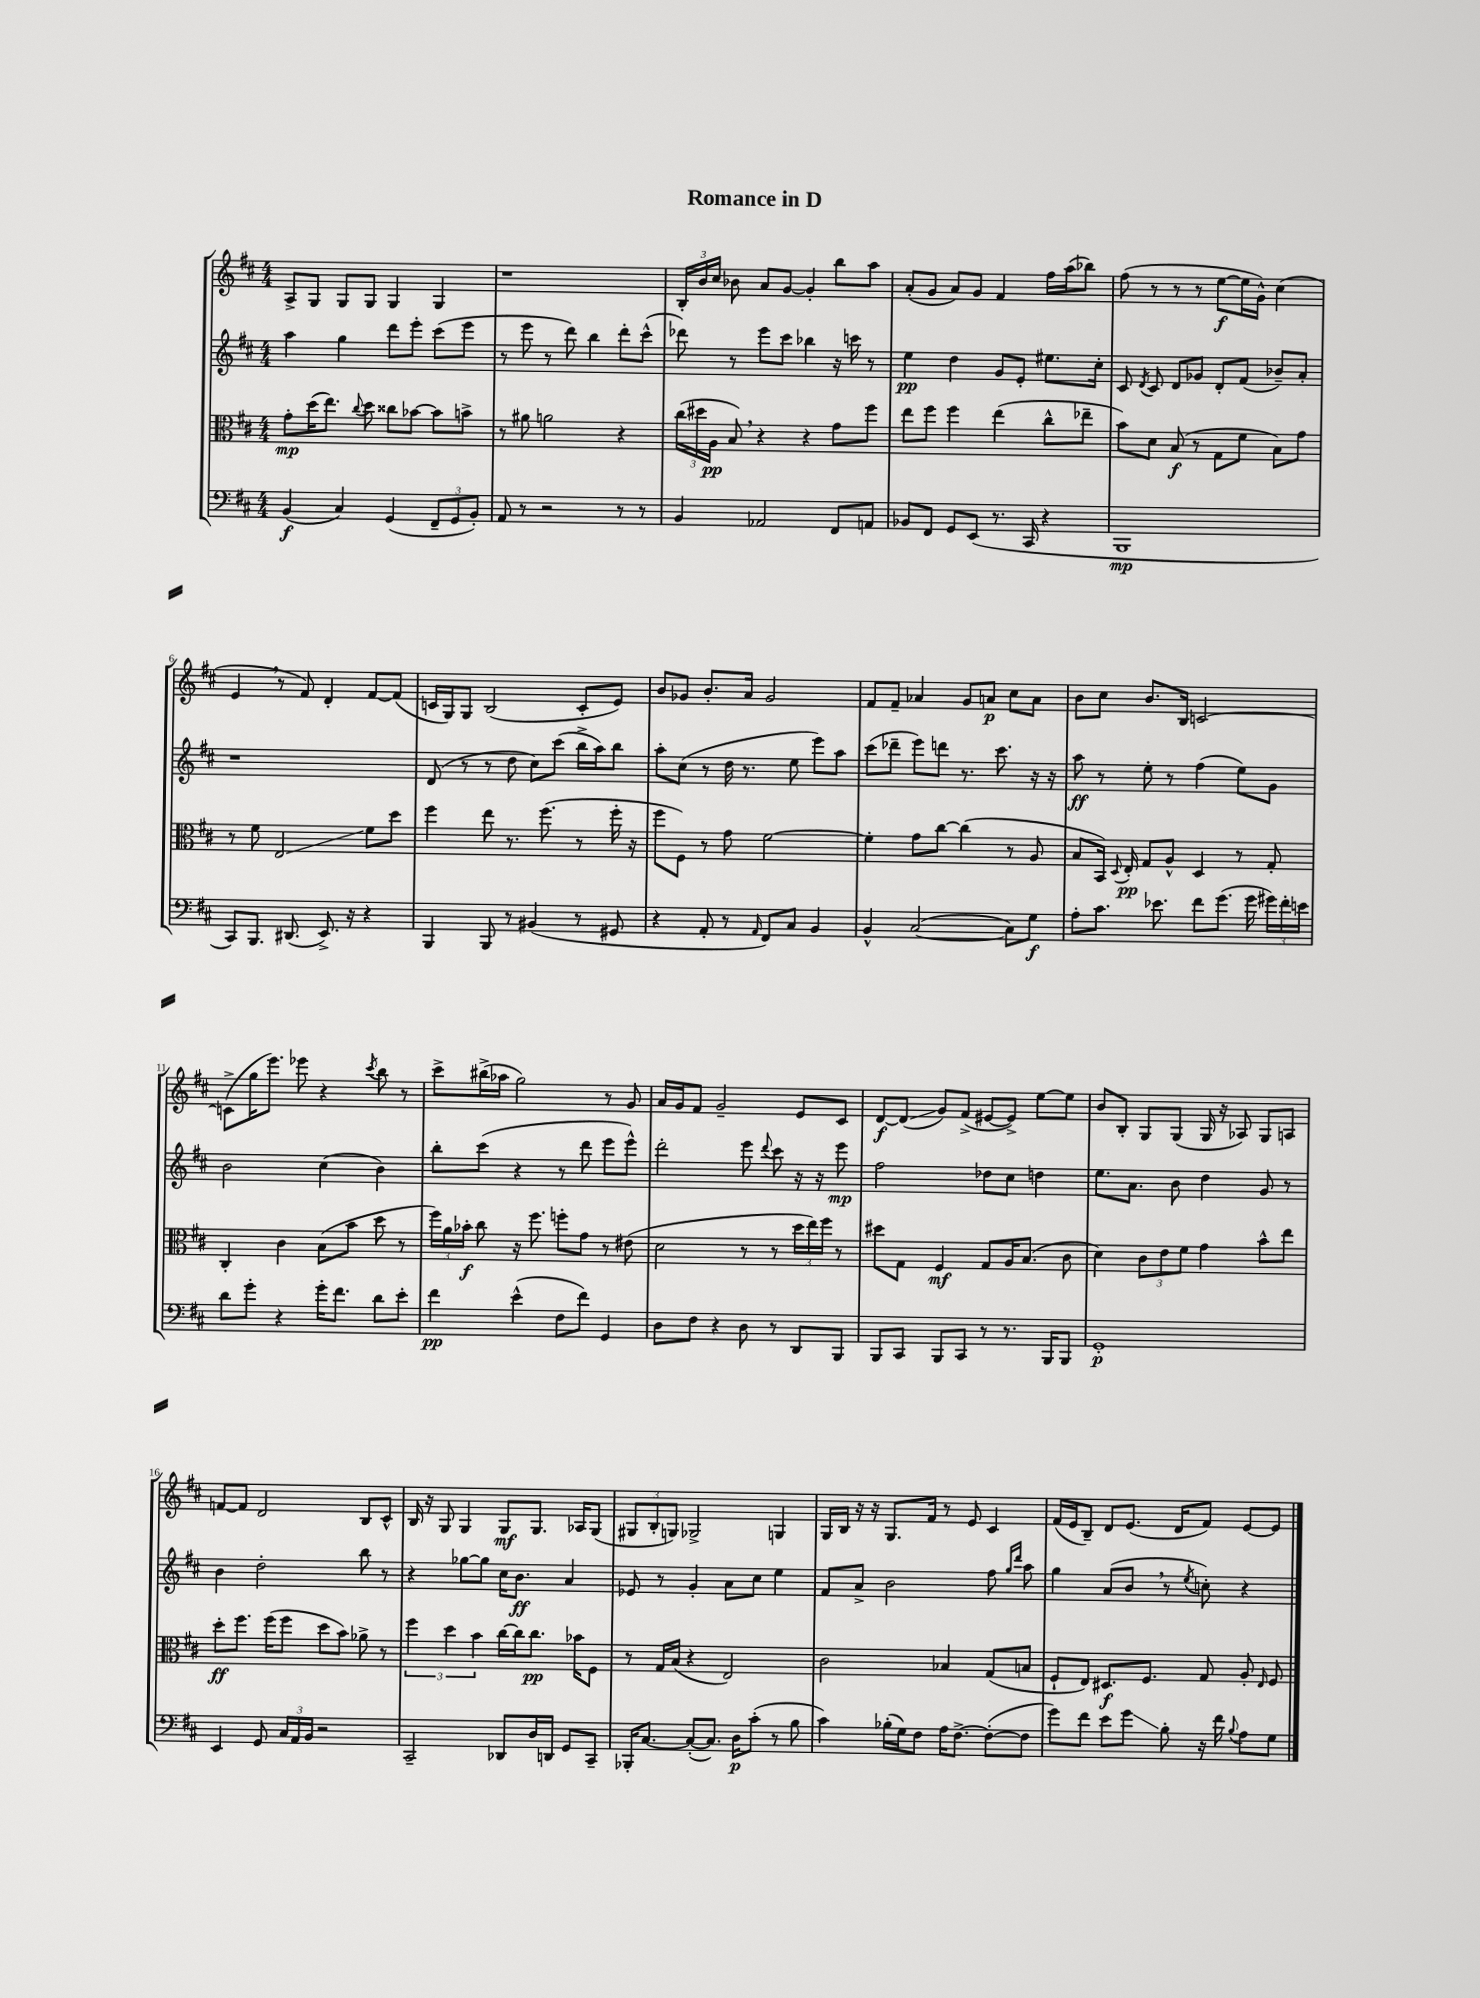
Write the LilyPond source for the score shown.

\header { title = "Romance in D" }
<<
\new StaffGroup <<
\new Staff = "s0" {
    \clef treble \key d \major \numericTimeSignature \time 4/4
    \autoBeamOff a8[-> g8] g8[ g8] g4 g4 |
    r1 |
    \tuplet 3/2 { b16[-. b'16 cis''16] } bes'8 a'8[ g'8]~ g'4-. b''8[ a''8] |
    a'8[-.( g'8] a'8[) g'8] fis'4 fis''16[ a''16( bes''8]) |
    fis''8( r8 r8 r8 e''8[~\f e''16 g'16]-^) cis''4( |
    e'4 \breathe r8 fis'8) d'4-. fis'8[~ fis'8]( |
    c'16[ g16) g8] b2( c'8[-. e'8]) |
    b'8[ ges'8] b'8.[-. a'16] ges'2 |
    fis'8[ fis'8]-- aes'4 g'8[ a'8]\p cis''8[ a'8] |
    b'8[ cis''8] b'8.[ b16] c'2~ |
    c'8[->( g''16 e'''8.]) ees'''8 r4 \acciaccatura { cis'''8 } b''8 r8 |
    cis'''8[-> bis''16->( aes''16] g''2) r8 g'8 |
    a'16[ g'16 fis'8] g'2-- e'8[ cis'8] |
    d'8[~\f d'8]\glissando( g'8[) fis'8]->( eis'8[~ eis'8]->) e''8[~ e''8] |
    b'8[ b8]-. g8[ g8]( g16 r16 aes8) g8[ a8] |
    f'8[~ f'8] d'2 b8[ cis'8]-^ |
    b16 r16 g8 g4 g8[\mf g8.] aes16[ g8]( |
    \tuplet 3/2 { gis8[ b8-. g8]) } ges2-> g4 |
    g16[ b16] r16 r16 g8.[ fis'16] r8 e'8 cis'4 |
    fis'16[( e'16 b8]--) d'8[ e'8.]( d'16[ fis'8]) e'8[~ e'8] \bar "|." |
}
\new Staff = "s1" {
    \clef treble \key d \major \numericTimeSignature \time 4/4
    \autoBeamOff a''4 g''4 d'''8[ e'''8]-. cis'''8[( e'''8] |
    r8 e'''8 r8 d'''8) b''4 d'''8[-. cis'''8]-^( |
    des'''8) r8 e'''8[ cis'''8] bes''4 r16 c'''16 r8 |
    e''4\pp d''4 g'8[ e'8]-. eis''8.[ cis''16]-. |
    cis'8 \acciaccatura { d'8 } cis'8 d'8[ ges'8] d'8[-. fis'8]( bes'8[--) a'8]-. |
    r1 |
    d'8( r8 r8 d''8 cis''8[) cis'''8]( b''16[-> a''16) b''8] |
    a''8[-. cis''8]( r8 d''16 r8. e''8 e'''8[) a''8] |
    cis'''8[( des'''8]-- e'''8[) d'''8] r8. cis'''8. r16 r16 |
    a''8\ff r8 e''8-. r8 fis''4( e''8[) g'8] |
    b'2 cis''4( b'4) |
    b''8[-. cis'''8]( r4 r8 d'''8 e'''8[ e'''8]-^) |
    d'''2-. e'''8 \appoggiatura { d'''8 } cis'''8 r16 r16 e'''8\mp |
    fis''2 des''8[ cis''8] d''4 |
    e''8.[ a'8.] b'8 d''4 g'8 r8 |
    b'4 d''2-. b''8 r8 |
    r4 ges''8[~ ges''8] cis''16[ b'8.]\ff a'4 |
    ees'8 r8 g'4-. a'8[ cis''8] e''4 |
    fis'8[ a'8]-> b'2 fis''8 \grace { g''16[ d'''16] } a''8 |
    g''4 a'8[( b'8] \breathe r8 \acciaccatura { e''8 } c''8-.) r4 \bar "|." |
}
\new Staff = "s2" {
    \clef alto \key d \major \numericTimeSignature \time 4/4
    \autoBeamOff g'8[-.\mp d''16( e''8.]) \appoggiatura { cis''8 } d''8 cisis''8[ bes'8]~ bes'8[ b'8]-> |
    r8 ais'8 a'2 r4 |
    \tuplet 3/2 { cis''16[( dis''16 a16]\pp } b8) \breathe r4 r4 g'8[ fis''8] |
    e''8[ fis''8] fis''4 e''4( cis''8[-^ ees''8]-- |
    b'8[) d'8] b8\f( r8 g8[ fis'8] b8[) g'8] |
    r8 fis'8 e2\glissando fis'8[ d''8] |
    fis''4 e''8 r8. fis''8.( r8 fis''16-. r16 |
    fis''8[ fis8]) r8 g'8 fis'2~ |
    fis'4-. g'8[ cis''8]~ cis''4( r8 a8 |
    b8[ b,16]) \appoggiatura { d8 } e16-.\pp g8[ a8]-^ d4 r8 g8-. |
    cis4-. cis'4 b8[( b'8] d''8 r8 |
    \tuplet 3/2 { fis''16[) a'16 bes'16]-.\f } cis''8 r16 fis''8. f''8[-. g'8] r8 eis'8( |
    d'2 r8 r8 \tuplet 3/2 { d''16[ e''16) fis''16] } r8 |
    dis''8[ g8] fis4\mf g8[ a16 b8.]( cis'8 |
    d'4) \tuplet 3/2 { cis'8[ e'8 fis'8] } g'4 b'8[-^ e''8] |
    d''8[-.\ff fis''8.] fis''16[( fis''8] d''8[ b'8]) aes'8-> r8 |
    \tuplet 3/2 { fis''4 d''4 b'4 } cis''16[~ cis''16 cis''8.]\pp bes'16[ fis8] |
    r8 g16[ b16]( r4 e2) |
    cis'2 bes4 g8[( b8] |
    fis8[-! e8]) dis8.[\f fis8.] g8 a8-. \grace { e16 } fis8 \bar "|." |
}
\new Staff = "s3" {
    \clef bass \key d \major \numericTimeSignature \time 4/4
    \autoBeamOff b,4\f( cis4) g,4( \tuplet 3/2 { fis,8[-- g,8 b,8]-.) } |
    a,8 r8 r2 r8 r8 |
    b,4 aes,2 fis,8[ a,8] |
    bes,8[ fis,8] g,8[ e,8]( r8. cis,16 r4 |
    b,,1\mp |
    cis,8[) b,,8.] dis,8.( e,8.->) r16 r4 |
    b,,4 b,,8 r8 bis,4( r8 gis,8 |
    r4 a,8-. r8 \grace { a,16 } fis,8[) cis8] b,4 |
    b,4-^ cis2~( cis8[) g8]\f |
    a8[-. cis'8.] ees'8. fis'8[ g'8.]( g'16 \tuplet 3/2 { gis'16[) fis'16-. e'16] } |
    d'8[ g'8]-. r4 g'16[-. fis'8.] d'8[ e'8]-. |
    fis'4\pp e'4-^( fis8[ fis'8]) g,4 |
    d8[ fis8] r4 d8 r8 d,8[ b,,8] |
    b,,8[ cis,8] b,,8[ cis,8] r8 r8. b,,16[ b,,8] |
    g,1-.\p |
    e,4 g,8 \tuplet 3/2 { cis16[ a,16 b,16] } r2 |
    cis,2-- des,8[ d16 d,16] g,8[ cis,8]-- |
    bes,,16[-. cis8.]~ cis8[~-.( cis8.]) d16[\p cis'8]-.( r8 b8 |
    cis'4) bes16[-.( g16) fis8] a16[ fis8.]~-> fis8[~-.( fis8] |
    g'8[) fis'8] e'8[ g'8]\glissando b8-. r16 fis'16 \appoggiatura { b8 } a8[ g8] \bar "|." |
}
>>
>>
